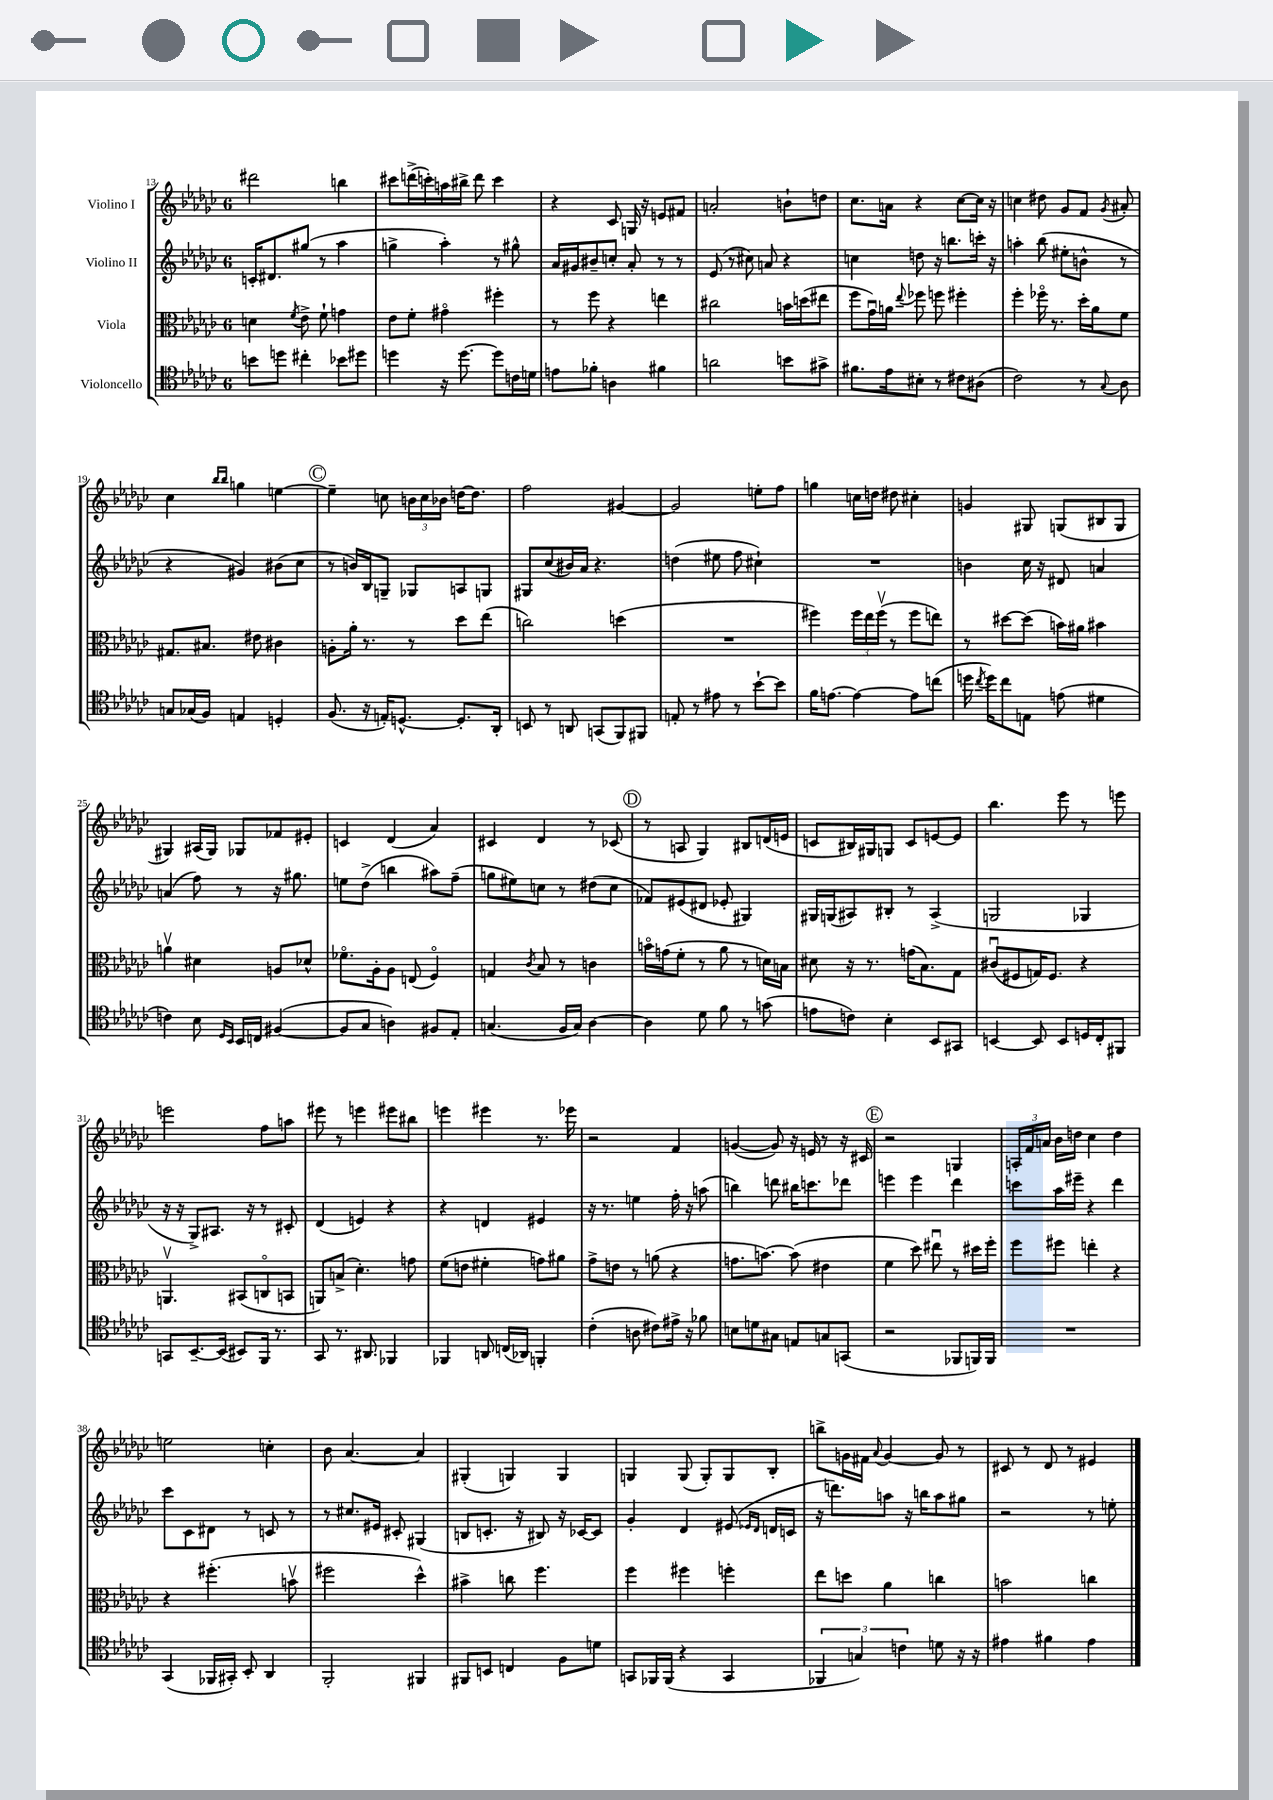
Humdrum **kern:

**kern	**kern	**kern	**kern
*staff4	*staff3	*staff2	*staff1
*clefC4	*clefC3	*clefG2	*clefG2
*k[b-e-a-d-g-c-]	*k[b-e-a-d-g-c-]	*k[b-e-a-d-g-c-]	*k[b-e-a-d-g-c-]
*M6/8	*M6/8	*M6/8	*M6/8
8b\L	4d\	16c'/LK	2ddd#\
.	.	8.d#/	.
8dd\J	.	.	.
.	8qf/	.	.
4cc#'\	8e-^\	(8gg#/J	.
.	8f`\	8r	.
8b-\L	4g\	4aa-\	4bb\
8dd#\J	.	.	.
=	=	=	=
4dd\	8e-\L	4gg^\	8ccc#\L
.	8f'\J	.	(16ddd^\L
.	.	.	16ccc'\)
16r	4g#o\	4aa-'\)	16aa\
[8.dd\	.	.	16bb#^\JJ
.	.	.	8ddd\
8dd\]L	4ff#'\	8r	4ccc\
16c\L	.	8gg#^^\	.
16d\JJ	.	.	.
=	=	=	=
8e\L	8r	16a-/LL	4r
.	.	16g#/J	.
8f-'\J	8ff\	8b#~/	.
4A\	4r	8cc'/J	8c-/
.	.	8a-'/	16G/
.	.	.	16r
4f#\	4ee\	8r	8e/L
.	.	8r	8f#/J
=	=	=	=
2a\	2cc#\	(8e-/	2a'/
.	.	8r	.
.	.	8cc#\)	.
.	.	8a/	.
8b\L	16b\LL	4r	8b`\L
.	(16dd\J	.	.
8g#^\J	8ee#\J	.	8dd\J
=	=	=	=
8.f#\L	8ff\L	4cc\	8.cc-\L
.	16g-u\L)	.	.
16e-\k	16a\JJ	.	16a\Jk
.	8qqee-/	.	.
8B#'\J	8ff-\	8dd\	4r
8r	8ff\	16r	.
.	.	8.bb\L	.
8c#\L	4ff#'\	.	[8cc-\L
(8A#\J	.	16ccc'\Jk	16cc-\]Jk
.	.	16r	16r
=	=	=	=
2c-\)	4ff'\	4aa'\	4cc\
.	16ff-o\	(8bb-\	8dd#\
.	8.r	.	.
.	.	8ee#'\L	8g-/L
8r	16dd-'\LL	8b^^\J	8f/J
.	16a-\J	.	.
8qqG-/	.	.	8qg-/
8A-\	8f\J	8r	8a#'/
=	=	=	=
8G/L	8.G#/L	4r	4cc-\
(16G-/L	.	.	.
16F/JJ)	8.B#/J	.	.
.	.	.	16qqbb-/LL
.	.	.	16qqbb-/JJ
4E/	.	4g#/)	4gg\
.	8e#\	.	.
4D'/	4c#\	(8b#\L	[4ee\
.	.	8cc-\J	.
=	=	=	=
(8.F/	8A'\L	8r	4ee~\]
.	16a-'\Jk	16b/LL)	.
16r	8.r	16B-/J	.
16E'/LK)	.	8G~/J	8cc\
[8.D^^/J	.	.	.
.	8r	8G-/L	24b\LL
.	.	.	24cc\
.	.	.	24b-\JJ
8.D'/]L	8dd-\L	8A/	[16dd\LK
.	.	.	8.dd\]J
.	(8ee-\J	8G/J	.
16AA-'/Jk	.	.	.
=	=	=	=
8BB/	2cc\)	8G#/L	2ff\
8r	.	(8cc-/	.
8AA/	.	16b#/L)	.
.	.	16a-/JJ	.
(8GG/L	.	4.r	.
8FF/)	(4dd\	.	[4g#/
8FF#/J	.	.	.
=	=	=	=
8E'/	2.r	(4dd\	2g#/]
8r	.	.	.
8e#\	.	8ee#\	.
8r	.	8ff\	.
[8b-`\L	.	4cc#`\)	8ee'\L
8b-\]J	.	.	8ff\J
=	=	=	=
16f\LK	4ff#\)	2.r	4gg\
[8.e\J	.	.	.
4e\_	24ff#\LL	.	16cc\LL
.	24ee-\	.	.
.	.	.	16dd\JJ
.	(24ff#v\JJ	.	.
.	8r	.	8dd#\
8e\]L	8ff#\L	.	4cc#'\
(8cc\J	8ee\J)	.	.
=	=	=	=
16dd\	8r	4b\	4g/
8qcc-/	.	.	.
16dd\LK)	.	.	.
8cc-\	[8dd#\L	.	.
8E\J	(8dd#\]J	16cc-\	8G#/
.	.	16r	.
(8e\	16b\LL)	8d#/	(8G/L
.	16a#\JJ	.	.
4d#\	4b#\	4a/	8B#/
.	.	.	8G/J
=	=	=	=
4c\)	4av\	(4a/	4G#/)
8B-\	4d#\	8ff\)	(16A#/LL
.	.	.	16G#/JJ)
16qqD-/LL	.	.	.
16qqBB-/JJ	.	.	.
16BB-/LL	.	8r	8G-/L
16C/JJ	.	.	.
([4F#/	8A/L	16r	8f-/
.	.	8.gg#\	.
.	8d-^^/J	.	8e#'/J
=	=	=	=
8F#/]L	8.f-o\L	8ee\L	4c/
8G-/J	.	(8dd-^\J	.
.	16A-'\k	.	.
4A\)	8A-\J	4bb\	(4d-/
.	(8E/	.	.
8F#/L	4Fo/)	8aa#\L)	4a-/)
8E-'/J	.	(8ff~\J	.
=	=	=	=
(4.G/	4G/	8gg\L	4c#/
.	.	8ee#\)	.
.	8qc-/	.	.
.	8B-/	8cc\J	4d-/
16F/LL	8r	8r	.
16G/JJ)	.	.	.
[4A-\	4c\	(8dd#\L	8r
.	.	8cc\J	(8c-/
=	=	=	=
4A-\]	16bo\LL	8f-/L)	8r
.	(16g\J	.	.
.	8f'\J	(8e#/	8A/
8d-\	8r	8d#/J	4G-/)
8f\	8a-\	8e-'/	.
8r	8r	4G#/)	8B#/L
(8g\	16d\LL)	.	(16d/L
.	16B\JJ	.	16e/JJ
=	=	=	=
8e\L	8d#\	16G#/LL	8c/L
.	.	(16G/J	.
8c\J)	16r	8A#/)	16B#/L)
.	8.r	.	16G#/J
4B-'\	.	8B#'/J	8G/J
.	(16g\LK	8r	8c/L
.	8.B-\)	.	.
8BB-/L	.	(4A#^/	[8e/
8GG#/J	8G-\J	.	8e/]J
=	=	=	=
[4BB/	(8c#u/L	2G/	4.bb-\
.	8F#/	.	.
8BB/]	16G/K)	.	.
.	8.F#/J	.	.
8BB/L	.	.	8eee-\
16D/L	4r	4G-/	8r
16C-'/J	.	.	.
8FF#/J	.	.	8eee\
=	=	=	=
8GG/L	4.AAv/	16r	2eee\
.	.	16r	.
[8.BB-~/	.	8G-^/L)	.
.	.	8.A#/J	.
(16BB-/]Jk	.	.	.
8BB#/L)	(8BB#/L	.	.
.	.	16r	.
16FF/Jk	8Co/	8r	8ff\L
8.r	.	.	.
.	8BB/J	8c#'/	8aa\J
=	=	=	=
8GG-/	8AA/L)	(4d-/	8eee#\
8.r	(8B^/J	.	8r
.	4.d-'\)	4e/)	4eee\
8.AA#/	.	.	.
4FF-/	.	4r	8eee#\L
.	8g\	.	8bb#\J
=	=	=	=
4FF-/	(8f\L	4r	4eee\
.	8e\J	.	.
8AA/	4f#'\	4d/	4eee#\
(16C/LL	.	.	.
16AA-/JJ)	.	.	.
4FF'/	8g\L)	4e#/	8.r
.	8a#\J	.	.
.	.	.	16eee-\
=	=	=	=
(4c-'\	8g-^\L	16r	2r
.	.	8.r	.
.	8e\J	.	.
8A\	8r	4ee\	.
8c#\L)	(8a\	.	.
16e#^\Jk	4r	16ff'\	4f/
16r	.	16r	.
8f-\	.	(8aa\	.
=	=	=	=
8B\L	8.g\L	4bb\)	([4g/
8d\	.	.	.
.	[8.b\J)	.	.
8G#\J	.	8ddd\	8g/])
8E/L	(8b\]	16bb#\LK	16r
.	.	8.ccc\	16e/
8G/	4e#\	.	8r
(8GG/J	.	8ddd-\J	16r
.	.	.	16c#/
=	=	=	=
2r	4f\	4eee\	2r
.	8dd-\)	4eee\	.
.	8ee#u\	.	.
8FF-/L	8r	4ddd-\	4G/
16FF/L)	16dd#\LL	.	.
16FF/JJ	16ff'\JJ	.	.
=	=	=	=
2.r	8ff\L	8ccc\L	24A'/LL
.	.	.	24f/
.	.	.	24a/JJ
.	8ff#\J	16aa-\L	16b-\LL
.	.	16eee#~\JJ	16dd\JJ
.	4ee'\	4r	4cc-\
.	4r	4ddd-\	4dd\
=	=	=	=
(4GG-/	4r	8ccc-\L	2ee\
.	.	8c-\	.
16FF-/LL	(4.ff#'\	8d#\J	.
16GG#'/JJ)	.	.	.
8BB-'/	.	8r	.
4AA-/	.	8c/	4cc'\
.	8bv\	8r	.
=	=	=	=
2FF'/	2ff#\	8r	8b-\
.	.	8.cc#/L	[4.a-/
.	.	16e#/Jk	.
.	.	8c#'/	.
4FF#/	4dd-^^\)	(4G#/	4a-/]
=	=	=	=
8FF#/L	4b#^\	8B/L	(4G#'/
8BB/J	.	8.c'/J	.
4C/	8cc\	.	4G/)
.	.	16r	.
.	4.ff\	8B#/)	.
8F\L	.	16r	4G/
.	.	[16c-/LK	.
8d\J	.	8c-/]J	.
=	=	=	=
8GG/L	4ff\	4g-'/	4G/
16FF-/L	.	.	.
(16FF-/JJ	.	.	.
4r	4ff#\	4d-/	(8G/
.	.	.	8G'/L)
4GG/	4ff'\	(8e#/	8G/
.	.	16qqe-/LL	.
.	.	16qqd-/JJ	.
.	.	16d/LL	8B-'/J
.	.	16c/JJ	.
=	=	=	=
6FF-/	8ee-\L	16r	8bb^\L
.	.	8.ddd\L)	.
.	8dd\J	.	16g\L
6G/)	.	.	.
.	.	.	16f#\JJ
.	.	.	8qqa-/
.	4a-\	8aa\J	[4g/
6c\	.	.	.
.	.	16r	.
.	.	16bb\LK	.
8d\	4cc\	8aa\	8g/]
16r	.	8gg#\J	8r
16r	.	.	.
=	=	=	=
4e#\	2b\	2r	8c#/
.	.	.	8r
4f#\	.	.	8d-/
.	.	.	8r
4e#\	4cc\	8r	4e#/
.	.	8ee'\	.
==	==	==	==
*-	*-	*-	*-
